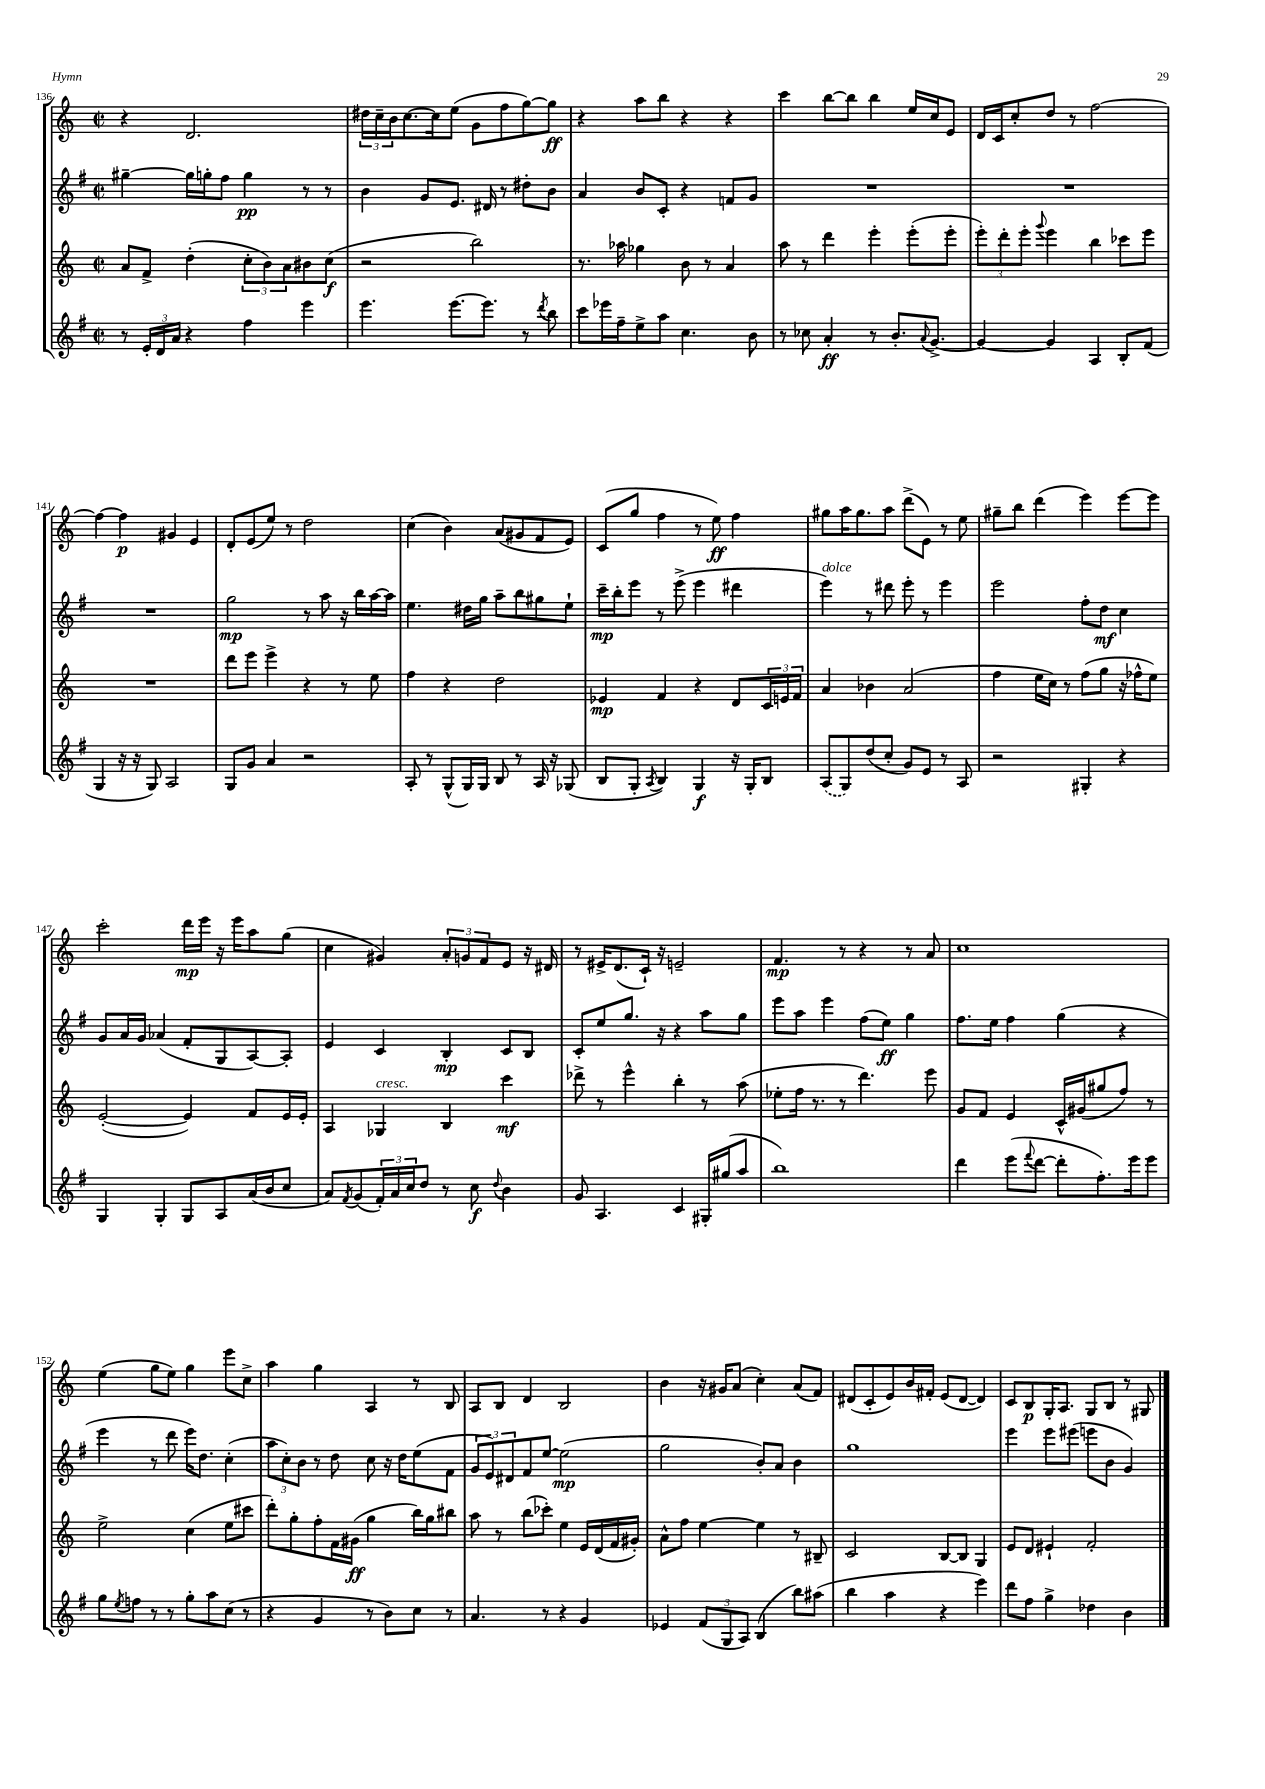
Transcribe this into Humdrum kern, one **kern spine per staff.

**kern	**kern	**kern	**kern
*staff4	*staff3	*staff2	*staff1
*clefG2	*clefG2	*clefG2	*clefG2
*k[f#]	*k[]	*k[f#]	*k[]
*M2/2	*M2/2	*M2/2	*M2/2
*met(c|)	*met(c|)	*met(c|)	*met(c|)
8r	8a/L	[4gg#~\	4r
24e'/LL	8f^/J	.	.
24d/	.	.	.
24a/JJ	.	.	.
4r	(4dd'\	16gg#\]LL	2.d/
.	.	16gg'\J	.
.	.	8ff#\J	.
4ff#\	12cc'\L	4gg\	.
.	12b\)	.	.
.	12a\	.	.
4eee\	8b#\	8r	.
.	(8cc\J	8r	.
=	=	=	=
4.eee\	2r	4b\	24dd#\LL
.	.	.	24cc~\
.	.	.	24b\J
.	.	.	[8.cc\
.	.	8g/L	.
.	.	.	16cc\]k
[8.eee\L	.	8.e/J	(8ee\J
.	2bb\)	.	8g\L
8.eee\]J	.	16d#/	.
.	.	8r	8ff\
8r	.	8dd#'\L	[8gg\)
8qddd/	.	.	.
8bb\	.	8b\J	8gg\]J
=	=	=	=
8ccc\L	8.r	4a/	4r
16eee-\L	.	.	.
16ff#~\J	16aa-\	.	.
8ee^\	4gg-\	8b/L	8aa\L
8aa\J	.	8c'/J	8bb\J
4.cc\	8b\	4r	4r
.	8r	.	.
.	4a/	8f/L	4r
8b\	.	8g/J	.
=	=	=	=
8r	8aa\	1r	4ccc\
8cc-\	8r	.	.
4a'/	4ddd\	.	[8bb\L
.	.	.	8bb\]J
8r	4eee'\	.	4bb\
8.b'/L	.	.	.
.	(8eee'\L	.	16ee/LL
8qqa/	.	.	.
[8.g^/J	.	.	16cc/J
.	8eee'\J	.	8e/J
=	=	=	=
4g/_	12eee'\L)	1r	16d/LL
.	.	.	16c/J
.	12ddd'\	.	.
.	.	.	8cc'/
.	12eee'\J	.	.
.	8qqggg/	.	.
4g/]	4eee\	.	8dd/J
.	.	.	8r
4A/	4bb\	.	[2ff\
8B'/L	8ccc-\L	.	.
(8f#/J	8eee\J	.	.
=	=	=	=
4G/	1r	1r	4ff\_
16r	.	.	4ff\]
16r	.	.	.
8G/)	.	.	.
2A/	.	.	4g#/
.	.	.	4e/
=	=	=	=
8G/L	8ddd\L	2gg\	8d'/L
8g/J	8eee\J	.	(8e/
4a/	4eee^\	.	8ee/J)
.	.	.	8r
2r	4r	8r	2dd\
.	.	8aa\	.
.	8r	16r	.
.	.	16bb\LL	.
.	8ee\	[16aa\	.
.	.	16aa\]JJ	.
=	=	=	=
8A'/	4ff\	4.ee\	(4cc\
8r	.	.	.
(8G^^/L	4r	.	4b\)
16G/L)	.	16dd#\LL	.
16G/JJ	.	16gg\JJ	.
8B/	2dd\	8aa~\L	(8a/L
8r	.	8bb\	8g#/
16A/	.	8gg#\	8f/
16r	.	.	.
(8G-/	.	8ee`\J	8e/J)
=	=	=	=
8B/L	4e-/	16ccc~\LL	(8c/L
.	.	16bb'\J	.
8G'/J	.	8eee\J	8gg/J
8qA/	.	.	.
4B/)	4f/	8r	4ff\
.	.	(8eee^\	.
4G/	4r	4eee\	8r
.	.	.	8ee\)
16r	8d/L	4ddd#\	4ff\
16G'/LK	.	.	.
8B/J	24c/L	.	.
.	24e/	.	.
.	24f/JJ	.	.
=	=	=	=
(8A/L	4a/	4eee\)	8gg#\L
8G/)	.	.	16aa\K
.	.	.	8.gg#\
(8dd/	4b-\	8r	.
8cc'/J	.	8ddd#\	8aa\J
8g/L)	(2a/	8eee'\	(8ddd^\L
8e/J	.	8r	8e\J)
8r	.	4eee\	8r
8A/	.	.	8ee\
=	=	=	=
2r	4ff\	2eee\	8gg#~\L
.	.	.	8bb\J
.	16ee\LL	.	(4ddd\
.	16cc\JJ)	.	.
.	8r	.	.
4G#'/	(8ff\L	8ff#'\L	4eee\)
.	8gg\J	8dd\J	.
4r	16r	4cc\	[8eee\L
.	16ff-^^\LK	.	.
.	8ee\J)	.	8eee\]J
=	=	=	=
4G/	([2e'/	8g/L	2ccc'\
.	.	16a/L	.
.	.	16g/JJ	.
4G'/	.	(4a-/	.
8G/L	4e/])	8f#'/L	16ddd\LL
.	.	.	16eee\JJ
8A/	.	8G/	16r
.	.	.	16eee\LK
(16a/L	8f/L	[8A/)	8aa\
16b/J	.	.	.
8cc/J	16e/L	8A'/]J	(8gg\J
.	16e'/JJ	.	.
=	=	=	=
8a/L)	4A/	4e/	4cc\
8qf#/	.	.	.
(8g/	.	.	.
24f#'/L)	4G-/	4c/	4g#/)
24a/	.	.	.
24cc/J	.	.	.
8dd/J	.	.	.
8r	4B/	4B'/	12a'/L
.	.	.	12g/
8cc\	.	.	.
.	.	.	12f/
8qqdd/	.	.	.
4b\	4ccc\	8c/L	8e/J
.	.	8B/J	16r
.	.	.	16d#/
=	=	=	=
8g/	8ddd-^\	8c'/L	8r
4.A/	8r	8ee/	16e#^/LK
.	.	.	(8.d/
.	4eee^^\	8.gg/J	.
.	.	.	16c`/Jk)
.	.	16r	16r
4c/	4bb'\	4r	2e~/
16G#'/LL	8r	8aa\L	.
(16gg#/J	.	.	.
8aa/J	(8aa\	8gg\J	.
=	=	=	=
1bb)	8ee-'\L	8eee\L	4.f/
.	16ff\Jk	8aa\J	.
.	8.r	.	.
.	.	4eee\	.
.	8r	.	8r
.	4.ddd\)	(8ff#\L	4r
.	.	8ee\J)	.
.	.	4gg\	8r
.	8eee\	.	8a/
=	=	=	=
4ddd\	8g/L	8.ff#\L	1cc
.	8f/J	.	.
.	.	16ee\Jk	.
(8eee\L	4e/	4ff#\	.
8qqfff#/	.	.	.
[8ddd\J	.	.	.
8ddd'\]L	16c^^/LL	(4gg\	.
.	(16g#/J	.	.
8.ff#'\)	8gg#/	.	.
.	8ff/J)	4r	.
16eee\k	.	.	.
8eee\J	8r	.	.
=	=	=	=
8gg\L	2ee^\	4eee\	(4ee\
8qee/	.	.	.
8ff\J	.	.	.
8r	.	8r	8gg\L
8r	.	8ddd\	8ee\J)
8gg'\L	(4cc\	16eee\LK)	4gg\
.	.	8.dd\J	.
8aa\	.	.	.
(8cc\J	8ee\L	(4cc'\	8eee\L
8r	8ccc#\J	.	8cc^\J
=	=	=	=
4r	8ddd'\L)	12aa\L	4aa\
.	.	12cc'\)	.
.	8gg'\	.	.
.	.	12b\J	.
4g/	8ff'\	8r	4gg\
.	16f\L	8dd\	.
.	(16g#\JJ	.	.
8r	4gg\	8cc\	4A/
8b\L)	.	16r	.
.	.	16dd\LK	.
8cc\J	16bb\LL)	(8ee\	8r
.	16gg\J	.	.
8r	8bb#\J	8f#\J	8B/
=	=	=	=
4.a/	8aa\	12g/L	8A/L
.	.	12e/)	.
.	8r	.	8B/J
.	.	12d#/	.
.	(8bb\L	8f#/	4d/
8r	8ccc-'\J)	[8ee/J	.
4r	4ee\	(2ee\]	2B/
4g/	16e/LL	.	.
.	(16d/	.	.
.	16f/	.	.
.	16g#'/JJ)	.	.
=	=	=	=
4e-/	8a^^\L	2gg\	4b\
.	8ff\J	.	.
(12f#/L	[4ee\	.	16r
.	.	.	16g#/LK
12G/	.	.	.
.	.	.	(8a/J
12A/J)	.	.	.
(4B/	4ee\]	8b'/L)	4cc'\)
.	.	8a/J	.
8bb\L)	8r	4b\	(8a/L
(8aa#\J	8B#~/	.	8f/J)
=	=	=	=
4bb\	2c/	1gg	(8d#/L
.	.	.	8c'/
4aa\	.	.	8e/)
.	.	.	16b/L
.	.	.	16f#'/JJ
4r	[8B/L	.	(8e/L
.	8B/]J	.	[8d#/J
4eee\)	4G/	.	4d#/])
=	=	=	=
8ddd\L	8e/L	4eee\	8c/L
8ff#\J	8d/J	.	8B/
4gg^\	4e#`/	8eee\L	16G'/K
.	.	.	8.A/J
.	.	(8eee#\J	.
4dd-\	2f'/	8eee\L	8G/L
.	.	8b\J	8B/J
4b\	.	4g/)	8r
.	.	.	8G#/
==	==	==	==
*-	*-	*-	*-
